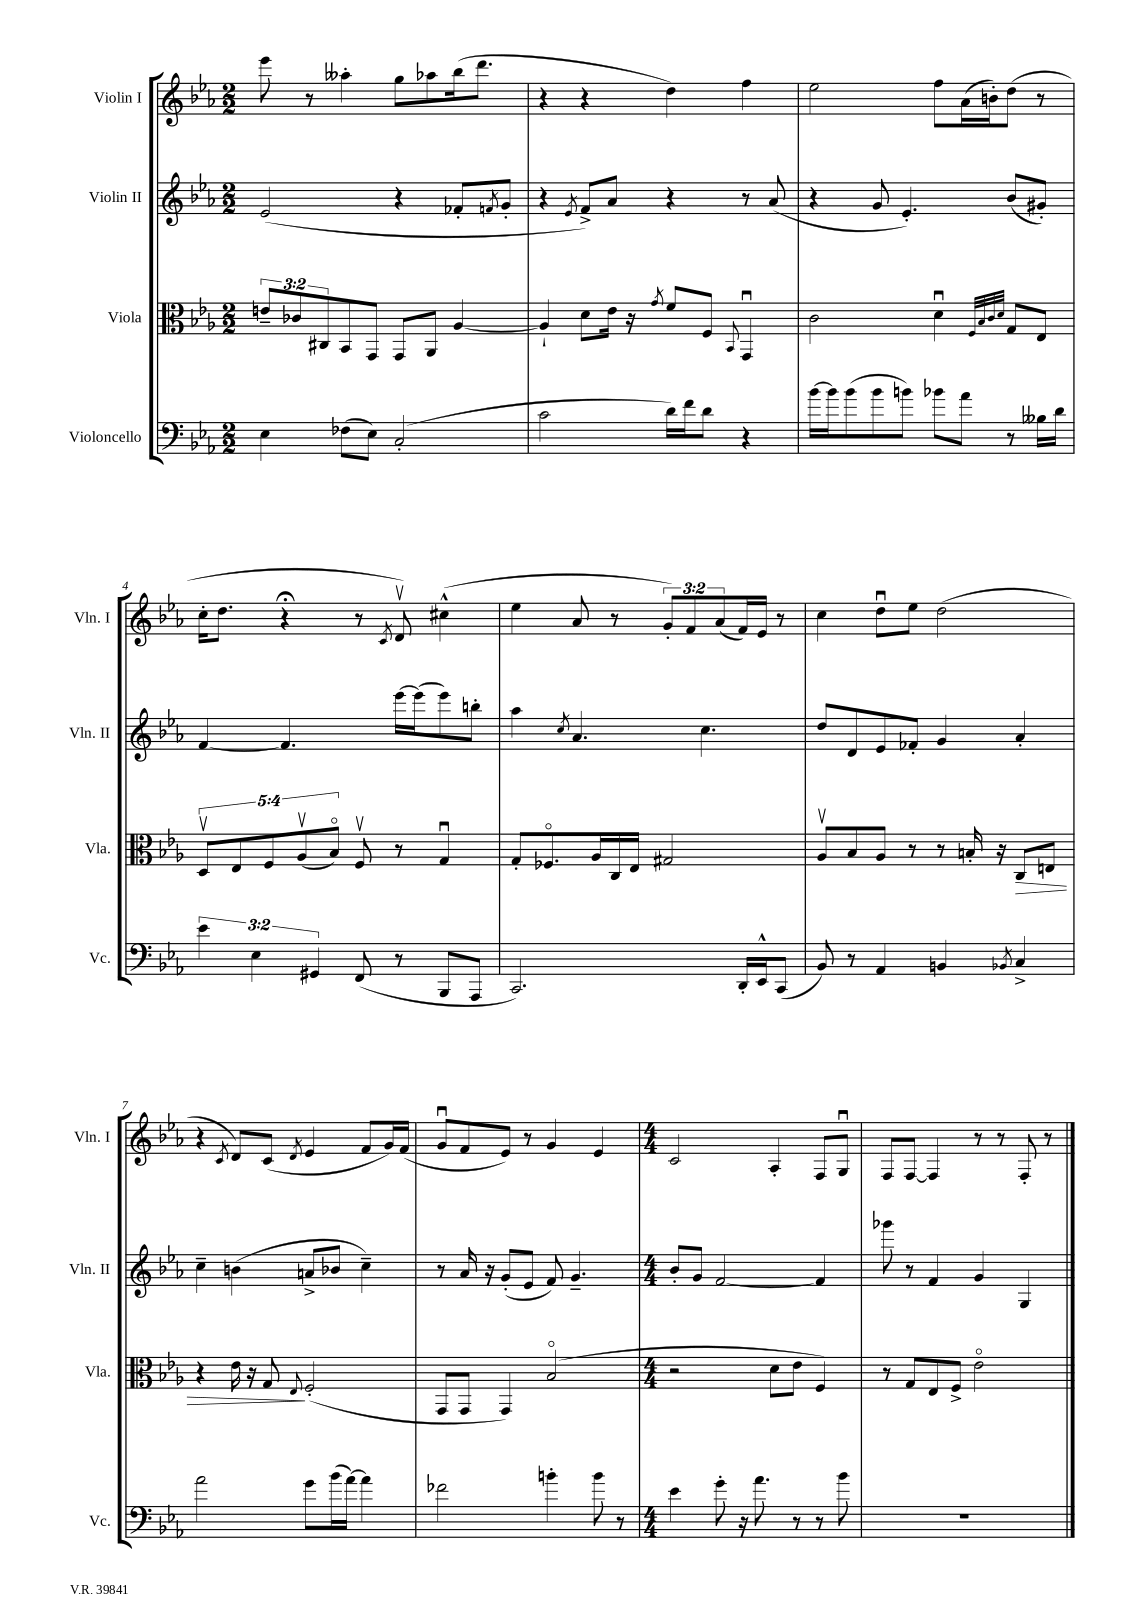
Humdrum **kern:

**kern	**kern	**kern	**kern
*staff4	*staff3	*staff2	*staff1
*clefF4	*clefC3	*clefG2	*clefG2
*k[b-e-a-]	*k[b-e-a-]	*k[b-e-a-]	*k[b-e-a-]
*M2/2	*M2/2	*M2/2	*M2/2
4E-	12e~	(2e-	8eee-
.	12c-	.	.
.	.	.	8r
.	12C#	.	.
(8F-	8BB-	.	4aa--'
8E-)	8GG	.	.
(2C'	8GG	4r	8gg
.	8AA-	.	8aa-
.	[4A-	8f-'	(16bb-
.	.	.	8.ddd
.	.	8qf	.
.	.	8g'	.
=	=	=	=
2c	4A-`]	4r	4r
.	.	8qe-	.
.	8d	8f^)	4r
.	16e-	8a-	.
.	16r	.	.
.	8qg	.	.
16d)	8f	4r	4dd)
16f	.	.	.
8d	8F	.	.
.	8qqBB-	.	.
4r	4GGu	8r	4ff
.	.	(8a-	.
=	=	=	=
[16b-	2c	4r	2ee-
16b-]	.	.	.
(8b-	.	.	.
8b-	.	8g	.
8b)	.	4.e-')	.
8b-	4du	.	8ff
8a-	.	.	(16a-
.	.	.	16b')
.	32qqF	.	.
.	32qqB-	.	.
.	32qqc	.	.
.	32qqd	.	.
8r	8G	(8b-	(8dd
16B--	8E-	8g#')	8r
16d	.	.	.
=	=	=	=
6e-	10Dv	[4f	16cc'
.	.	.	8.dd
.	10E-	.	.
6E-	.	.	.
.	10F	.	.
.	.	4.f]	4r;
.	(10A-v	.	.
6GG#	.	.	.
.	10B-o)	.	.
(8FF	8Fv	.	8r
.	.	.	8qc
8r	8r	[16eee-	8dv)
.	.	(16eee-]	.
8BBB-	4Gu	8eee-)	(4cc#^^
8AAA-	.	8bb'	.
=	=	=	=
2.CC)	8G'	4aa-	4ee-
.	8.F-o	.	.
.	.	8qcc	.
.	.	4.a-	8a-
.	16A-	.	.
.	16C	.	8r
.	16E-	.	.
.	2G#	.	12g')
.	.	.	12f
.	.	4.cc	.
.	.	.	(12a-
16DD'	.	.	16f)
16EE-^^	.	.	16e-
(8CC	.	.	8r
=	=	=	=
8BB-)	8A-v	8dd	4cc
8r	8B-	8d	.
4AA-	8A-	8e-	8ddu
.	8r	8f-'	8ee-
4BB	8r	4g	(2dd
.	16B'	.	.
.	16r	.	.
8qBB-	.	.	.
4C^	8C	4a-'	.
.	8E	.	.
=	=	=	=
2a-	4r	4cc~	4r
.	.	.	8qc
.	16e-	(4b	8d)
.	16r	.	.
.	8G	.	(8c
.	8qqE-	.	8qd
8g	(2F'	8a^	4e-
(16b-	.	8b-	.
[16a-)	.	.	.
4a-]	.	4cc~)	8f
.	.	.	16g)
.	.	.	(16f
=	=	=	=
2f-	8GG	8r	8gu
.	8GG	16a-	8f
.	.	16r	.
.	4GG)	(8g'	8e-)
.	.	8e-	8r
4b'	(2B-o	8f)	4g
.	.	4.g~	.
8b	.	.	4e-
8r	.	.	.
=	=	=	=
*M4/4	*M4/4	*M4/4	*M4/4
4e-	2r	8b-'	2c
.	.	8g	.
8g'	.	[2f	.
16r	.	.	.
8.a-	.	.	.
.	8d	.	4A-'
8r	8e-	.	.
8r	4F)	4f]	8F
8b-	.	.	8Gu
=	=	=	=
1r	8r	8ggg-	8F
.	8G	8r	[8F
.	8E-	4f	4F]
.	8F^	.	.
.	2e-o	4g	8r
.	.	.	8r
.	.	4G	8F'
.	.	.	8r
==	==	==	==
*-	*-	*-	*-
